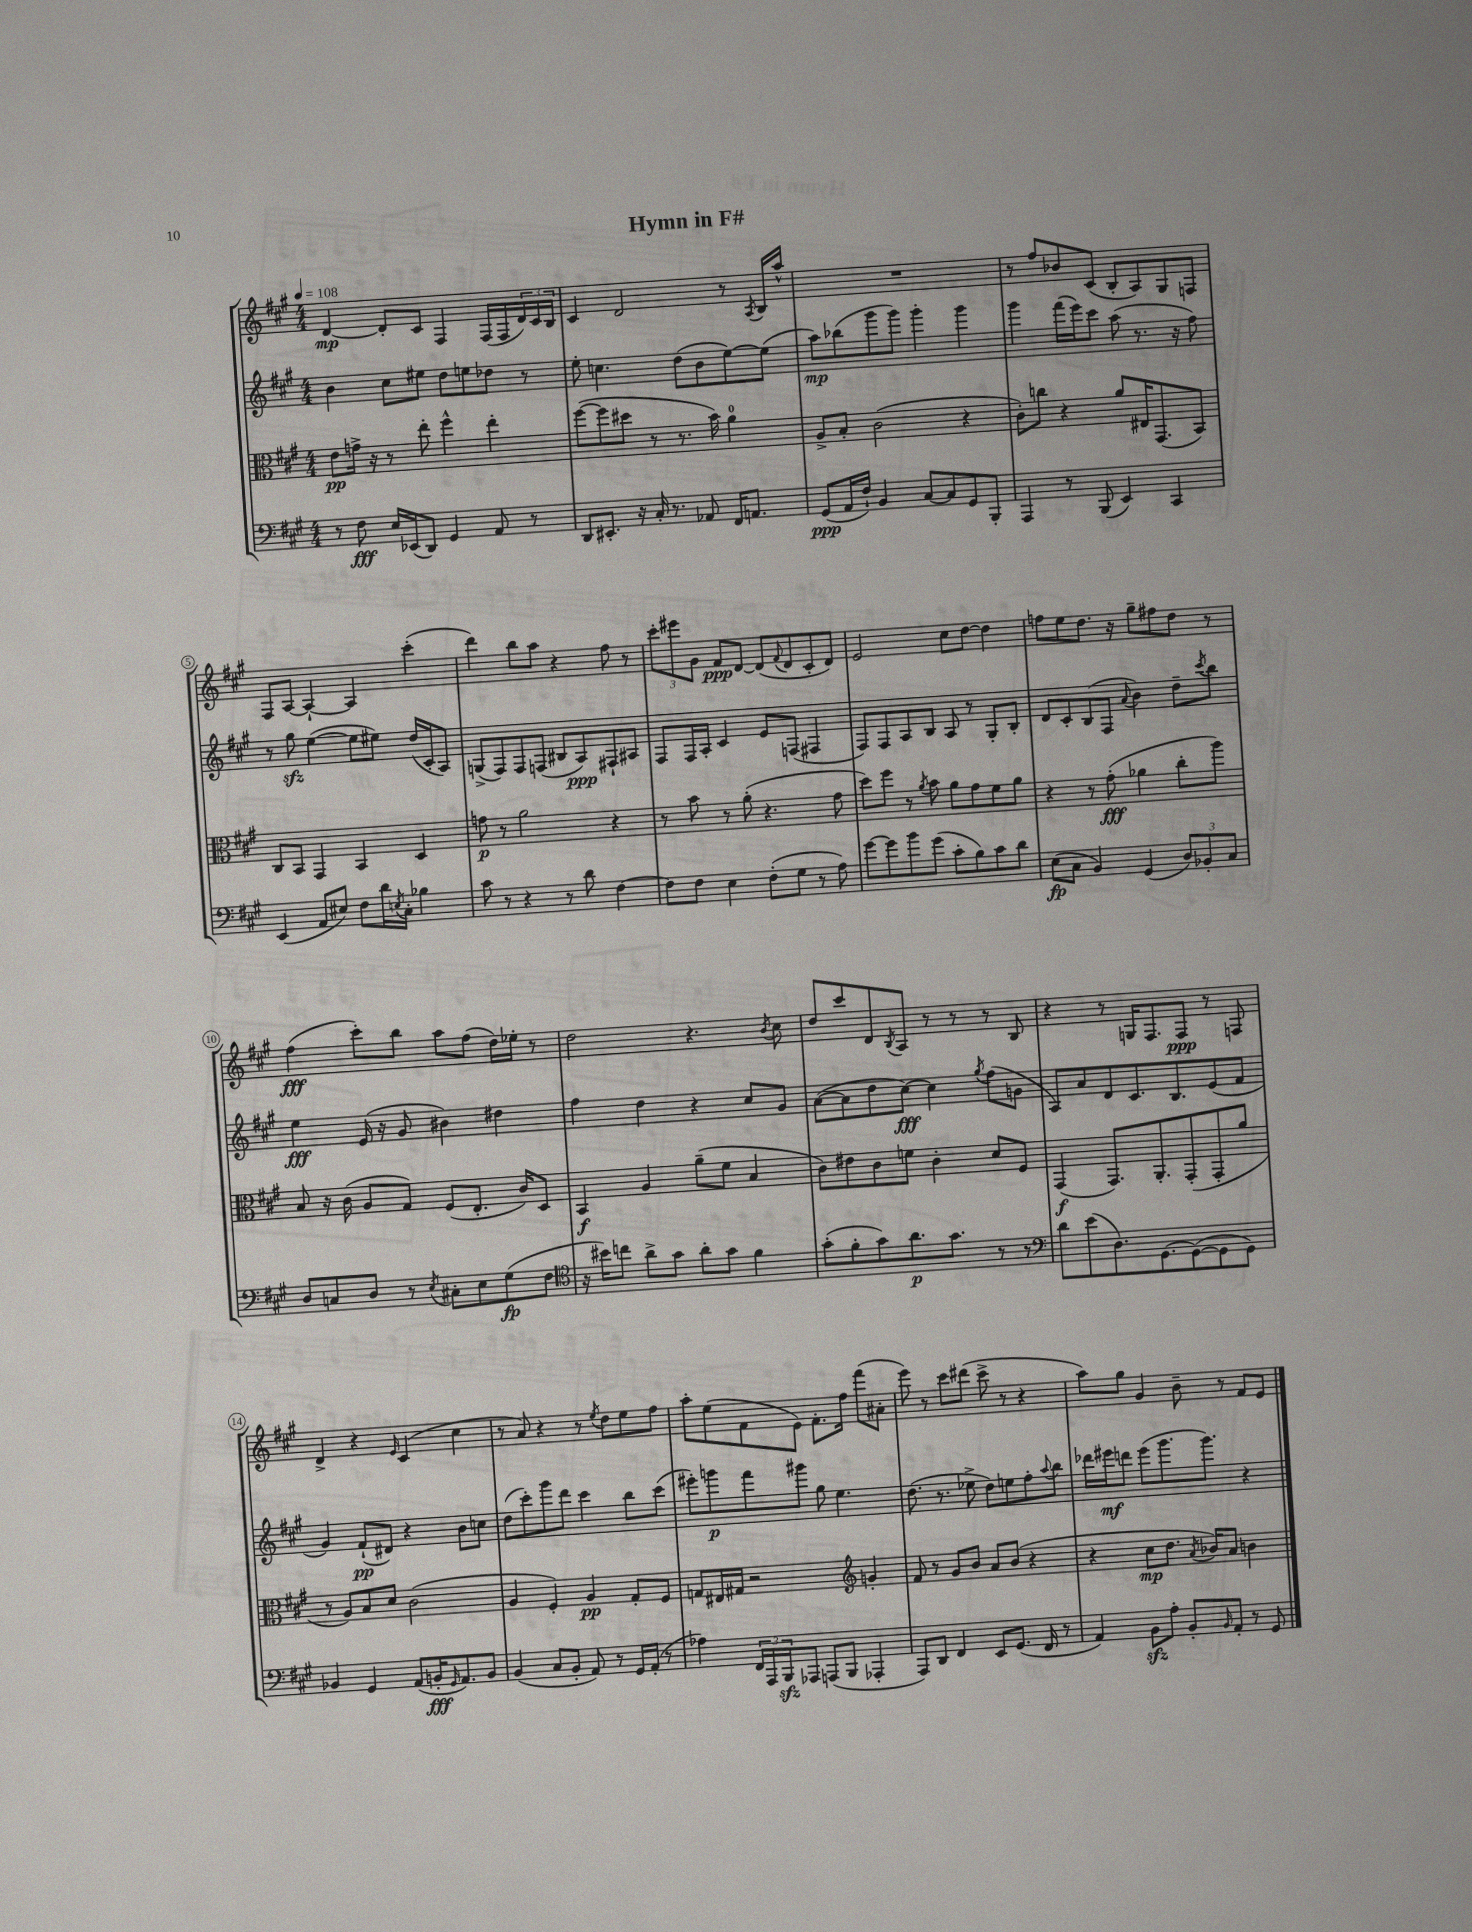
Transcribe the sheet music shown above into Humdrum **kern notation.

**kern	**dynam	**kern	**dynam	**kern	**dynam	**kern	**dynam
*part4	*part4	*part3	*part3	*part2	*part2	*part1	*part1
*staff4	*staff4	*staff3	*staff3	*staff2	*staff2	*staff1	*staff1
*clefF4	*	*clefC3	*	*clefG2	*	*clefG2	*
*k[f#c#g#]	*	*k[f#c#g#]	*	*k[f#c#g#]	*	*k[f#c#g#]	*
*M4/4	*	*M4/4	*	*M4/4	*	*M4/4	*
*MM108	*	*MM108	*	*MM108	*	*MM108	*
=1	=1	=1	=1	=1	=1	=1	=1
8r	.	8e\L	pp	4b\	.	[4d/	mp
8F#\	fff	16gn^\Jk	.	.	.	.	.
.	.	16r	.	.	.	.	.
16E/LL	.	8r	.	8cc#\L	.	8d'/L]	.
(16EE-X/J	.	.	.	.	.	.	.
8DD/J)	.	8ee'\	.	8ee#X\J	.	8c#/J	.
4GG#/	.	4ff#^^\	.	8dd\L	.	4F#/	.
.	.	.	.	8een\	.	.	.
8AA/	.	4ee'\	.	8dd-X\J	.	(16F#/LL	.
.	.	.	.	.	.	16F#/	.
8r	.	.	.	8r	.	24d/)	.
.	.	.	.	.	.	24c#/	.
.	.	.	.	.	.	24B/JJ	.
=2	=2	=2	=2	=2	=2	=2	=2
8DD/L	.	([8ff#\L	.	8ee'\	.	4c#/	.
8.EE#X'/J	.	8ff#\]	.	4.ccn\	.	.	.
.	.	8dd#X\J	.	.	.	2d/	.
16r	.	.	.	.	.	.	.
16C#'/	.	8r	.	.	.	.	.
8.r	.	.	.	.	.	.	.
.	.	8.r	.	(8dd\L	.	.	.
8AA-X/	.	.	.	8b\	.	.	.
.	.	16b\)	.	.	.	.	.
16FF#/KL	.	4a\	.	[8ee\)	.	8r	.
8.AAn/J	.	.	.	.	.	.	.
.	.	.	.	.	.	8qA/	.
.	.	.	.	(8ee\J]	.	16B/LL	.
.	.	.	.	.	.	16aa^^/JJ	.
=3	=3	=3	=3	=3	=3	=3	=3
(8GG#/L	ppp	8A^/L	.	8aa\L)	mp	1r	.
16AA/L	.	8B'/J	.	(8bb-X\	.	.	.
16F#`/JJ)	.	.	.	.	.	.	.
4BB/	.	(2c#\	.	8ggg#\	.	.	.
.	.	.	.	8ggg#\J)	.	.	.
[8C#/L	.	.	.	4ggg#'\	.	.	.
8C#/]	.	.	.	.	.	.	.
8GG#/	.	4r	.	4ggg#\	.	.	.
8BBB'/J	.	.	.	.	.	.	.
=4	=4	=4	=4	=4	=4	=4	=4
4AAA/	.	8c#'\L)	.	4ggg#\	.	8r	.
.	.	8ccn\J	.	.	.	8ff#/L	.
8r	.	4r	.	(16fff#\LL	.	8b-X/	.
.	.	.	.	16eee\J)	.	.	.
(8BBB/	.	.	.	8ccc#\J	.	(8c#/J	.
4EE/)	.	8a/L	.	(8aa\	.	8B'/L	.
.	.	16E#X/K	.	8.r	.	8A/)	.
.	.	(8.GG#/	.	.	.	.	.
4CC#/	.	.	.	.	.	8G#/	.
.	.	.	.	16r	.	.	.
.	.	8BB/J)	.	8ff#\)	.	8Fn/J	.
!!LO:LB:g=z
=5	=5	=5	=5	=5	=5	=5	=5
(4EE/	.	8C#/L	.	8r	.	8F#/L	.
.	.	8BB/J	.	8gg#zz\	.	[8A/J	.
8AA/L	.	4GG#/	.	([4ee\	.	4A`/_	.
8E#X/J)	.	.	.	.	.	.	.
8F#\L	.	4BB/	.	8ee\L]	.	4A/]	.
16d\L	.	.	.	8ee#X\J)	.	.	.
8qEn/	.	.	.	.	.	.	.
16C#'\JJ	.	.	.	.	.	.	.
4B-X\	.	4D/	.	(16dd/LL	.	(4ccc#'\	.
.	.	.	.	16c#'/J	.	.	.
.	.	.	.	8A/J)	.	.	.
=6	=6	=6	=6	=6	=6	=6	=6
8c#\	.	8gn\	p	(8Gn^/L	.	4ddd\)	.
8r	.	8r	.	8F#/)	.	.	.
4r	.	2a\	.	8F#/	.	8bb\L	.
.	.	.	.	(8Fn/J	.	8aa\J	.
8r	.	.	.	8B#X/L	.	4r	.
8d\	.	.	.	8A/)	ppp	.	.
[4F#\	.	4r	.	8F#X`/	.	8ff#\	.
.	.	.	.	8A#X/J	.	8r	.
=7	=7	=7	=7	=7	=7	=7	=7
8F#\L]	.	8r	.	8F#/L	.	12ccc#'\L	.
.	.	.	.	.	.	12eee#X\	.
8F#\J	.	8b\	.	16F#/L	.	.	.
.	.	.	.	.	.	12g#\J	.
.	.	.	.	16A'/JJ	.	.	.
4E\	.	8r	.	4c#/	.	8f#/L	ppp
.	.	(8a'\	.	.	.	[8d/J	.
(8F#'\L	.	4.r	.	8e/L	.	(8d/L]	.
.	.	.	.	.	.	8qqf#/	.
8G#\J	.	.	.	(8Fn/J	.	8d/	.
8r	.	.	.	4F#X/	.	8c#'/	.
8A\)	.	8g#\	.	.	.	8d/J)	.
=8	=8	=8	=8	=8	=8	=8	=8
[8g#\L	.	8dd\L)	.	8F#/L)	.	2e/	.
8g#\]	.	8ff#\J	.	8F#/	.	.	.
8b\	.	8r	.	8A/	.	.	.
.	.	8qa/	.	.	.	.	.
(8g#\J	.	8b\	.	8B/J	.	.	.
8c#'\L	.	8a\L	.	8A/	.	8cc#\L	.
8B\)	.	8g#\	.	8r	.	[8dd\J	.
8c#\	.	8f#\	.	8G#'/L	.	4dd\]	.
8d\J	.	8a\J	.	8B'/J	.	.	.
=9	=9	=9	=9	=9	=9	=9	=9
(8E\L	fp	4r	.	8d/L	.	8ffn\L	.
8C#\J	.	.	.	8c#'/	.	8ee\	.
4BB/)	.	8r	.	(8B/	.	8.dd\J	.
.	.	(8g#'\	fff	8F#/J	.	.	.
.	.	.	.	.	.	16r	.
.	.	.	.	8qqa/	.	.	.
(4GG#/	.	4a-X\	.	4b\)	.	8gg#~\L	.
.	.	.	.	.	.	8ff#X\	.
12D/L)	.	8cc#'\L	.	8dd~\L	.	8dd\J	.
12BB-X'/	.	.	.	.	.	.	.
.	.	.	.	8qccc#/	.	.	.
.	.	8aa\J)	.	8bb\J	.	8r	.
12C#/J	.	.	.	.	.	.	.
!!LO:LB:g=z
=10	=10	=10	=10	=10	=10	=10	=10
8D/L	.	8B/	.	4ee\	fff	(4ff#\	fff
8Cn/	.	16r	.	.	.	.	.
.	.	(16c#\	.	.	.	.	.
8D/J	.	8A/L	.	(16e/	.	8ccc#'\L)	.
.	.	.	.	16r	.	.	.
8r	.	8G#/J)	.	8g#/	.	8bb\J	.
8qE/	.	.	.	.	.	.	.
8C#X'\L	.	(8F#/L	.	4b#X\)	.	8aa\L	.
8E\	.	8.E'/J	.	.	.	(8ff#\J	.
(8G#\	fp	.	.	4dd#X\	.	16dd\LL)	.
.	.	16c#/KL)	.	.	.	16ee-X'\JJ	.
8F#\J	.	8D/J	.	.	.	8r	.
=11	=11	=11	=11	=11	=11	=11	=11
*clefC4	*	*	*	*	*	*	*
16r	.	4BB/	f	4ff#\	.	2dd\	.
16b#X\KL)	.	.	.	.	.	.	.
8ccn\J	.	.	.	.	.	.	.
8a^\L	.	4A/	.	4dd\	.	.	.
8g#\J	.	.	.	.	.	.	.
8a'\L	.	(8a~\L	.	4r	.	4.r	.
8g#\J	.	8f#\J	.	.	.	.	.
4f#\	.	4B/	.	8cc#/L	.	.	.
.	.	.	.	.	.	8qb/	.
.	.	.	.	8g#/J	.	8cc#\	.
=12	=12	=12	=12	=12	=12	=12	=12
(8g#'\L	.	8c#\L)	.	([8a\L	.	8dd/L	.
8f#'\	.	8e#X\	.	8a\]	.	8ccc#/	.
8g#\)	.	8c#\	.	8dd\	.	8d/	.
.	.	.	.	.	.	8qB/	.
8.a\	p	8fn\J	.	[8cc#\J)	fff	8A/J	.
.	.	4c#'\	.	4cc#\]	.	8r	.
8.g#\J	.	.	.	.	.	.	.
.	.	.	.	.	.	8r	.
.	.	.	.	8qgg#/	.	.	.
8r	.	8d/L	.	(8ff#\L	.	8r	.
8r	.	8F#/J	.	8gn\J	.	8B/	.
=13	=13	=13	=13	=13	=13	=13	=13
*clefF4	*	*	*	*	*	*	*
8d\L	.	(4GG#/	f	8A/L)	.	4r	.
(8e\	.	.	.	8a/	.	.	.
8.D\)	.	8.GG#/L)	.	8d/	.	8r	.
.	.	.	.	8.c#/	.	16Gn/KL	.
[8.GG#\	.	8.AA'/	.	.	.	8.F#/	.
.	.	.	.	8.B/	.	.	.
(8GG#\_	.	(8GG#'/	.	.	.	8F#/J	ppp
8GG#\]	.	8GG#'/	.	(8e/	.	8r	.
8GG#\J)	.	8a/J	.	8f#/J	.	8Fn/	.
!!LO:LB:g=z
=14	=14	=14	=14	=14	=14	=14	=14
4BB-X/	.	8r	.	4g#/)	.	4d^/	.
.	.	8A/L)	.	.	.	.	.
4GG#/	.	8B/	.	(8f#`/L	pp	4r	.
.	.	8d/J	.	8d#X/J)	.	.	.
.	.	.	.	.	.	16qqe/	.
(8AA/L	.	(2c#\	.	4r	.	(4c#/	.
16BBn'/K	fff	.	.	.	.	.	.
16qqGG#/	.	.	.	.	.	.	.
8.AA/)	.	.	.	.	.	.	.
.	.	.	.	8b\L	.	4cc#\	.
8BB/J	.	.	.	8ccn\J	.	.	.
=15	=15	=15	=15	=15	=15	=15	=15
(4BB/	.	4A/	.	(8dd\L	.	8r	.
.	.	.	.	8ccc#'\)	.	8a/)	.
8C#/L	.	4F#'/)	.	8ggg#\	.	4r	.
8BB'/J	.	.	.	8ddd\J	.	.	.
8AA/)	.	4A/	pp	4ccc#\	.	8r	.
.	.	.	.	.	.	8qee/	.
8r	.	.	.	.	.	8dd\L	.
16GG#/LL	.	8G#'/L	.	8bb\L	.	8ee\	.
(16AA'/JJ	.	.	.	.	.	.	.
8r	.	8F#/J	.	(8ccc#\J	.	8ff#\J	.
=16	=16	=16	=16	=16	=16	=16	=16
4A-X\)	.	8Gn/L	.	8eee#X'\L)	.	8aa'\L	.
.	.	16E#X/L	.	8gggn\	p	(8ee\	.
.	.	16G#X/JJ	.	.	.	.	.
24FF#/LL	.	2r	.	8fff#\	.	8f#\	.
24AAA/	.	.	.	.	.	.	.
24BBBzz/J	.	.	.	.	.	.	.
8AAA-X/J	.	.	.	8ggg#X\J	.	8e\J)	.
(8AAAn/L	.	.	.	8gg#\	.	8.f#'\L	.
8BBB/J	.	.	.	4.ee\	.	.	.
.	.	.	.	.	.	16ff#\Jk	.
*	*	*clefG2	*	*	*	*	*
4AAA-X'/	.	4gn'/	.	.	.	(8fff#\L	.
.	.	.	.	.	.	8a#X'\J	.
=17	=17	=17	=17	=17	=17	=17	=17
8AAA/L)	.	8f#/	.	(8.dd\	.	8eee\)	.
8DD/J	.	8r	.	.	.	8r	.
.	.	.	.	8.r	.	.	.
4FF#/	.	8g#/L	.	.	.	8ccc#\L	.
.	.	8b/J	.	8ee-X^\	.	(8ddd#X\J	.
8EE/L	.	8a/L	.	8dd\L)	.	8ccc#^\	.
(8.GG#/J	.	(8b/J	.	8een\	.	8r	.
.	.	4r	.	8ff#'\	.	4r	.
16FF#/	.	.	.	.	.	.	.
.	.	.	.	8qqaa/	.	.	.
8r	.	.	.	8bb\J	.	.	.
=18	=18	=18	=18	=18	=18	=18	=18
4AA/)	.	4r	.	16ddd-X\LL	.	8aa\L)	.
.	.	.	.	16eee#X\J	mf	.	.
.	.	.	.	8dddn\J	.	8gg#\J	.
8BBzz\L	.	8cc#\L	mp	(8eee#\L	.	4g#/	.
8A'\J	.	8.dd\J	.	8.ggg#\	.	.	.
8BB'/L	.	.	.	.	.	8b~\	.
.	.	8qa/	.	.	.	.	.
.	.	16b-X/KL)	.	8.ggg#\J)	.	.	.
16qqBB/	.	.	.	.	.	.	.
8AA'/J	.	8a/J	.	.	.	8r	.
8r	.	4bn\	.	4r	.	8f#/L	.
8GG#/	.	.	.	.	.	8e/J	.
==	==	==	==	==	==	==	==
*-	*-	*-	*-	*-	*-	*-	*-
